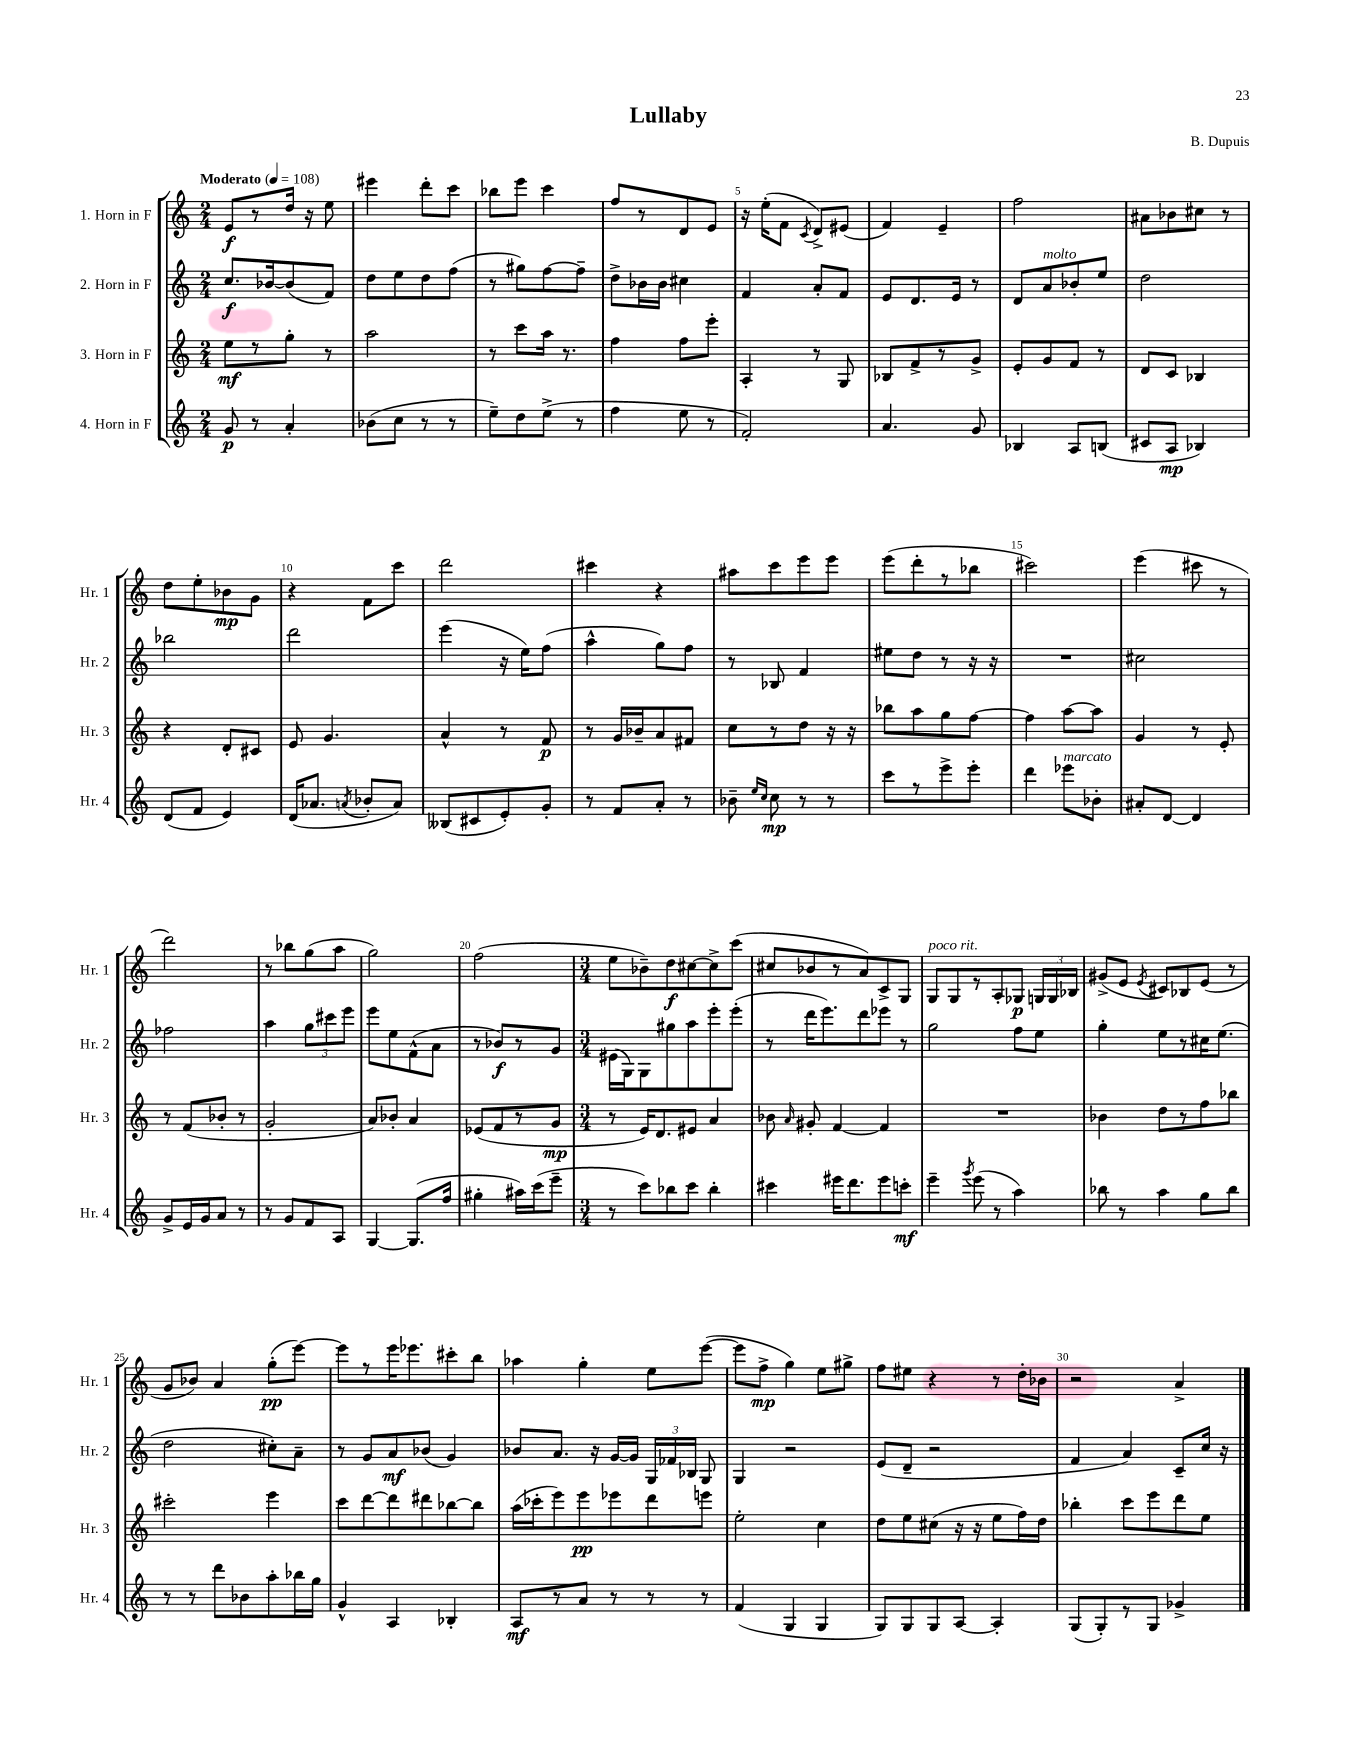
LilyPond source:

\header { title = "Lullaby" composer = "B. Dupuis" }
<<
\new StaffGroup <<
\new Staff = "s0" \with { instrumentName = "1. Horn in F" shortInstrumentName = "Hr. 1" } {
    \clef treble \key c \major \numericTimeSignature \time 2/4 \tempo "Moderato" 4 = 108
    \autoBeamOff e'8[\f r8 d''16] r16 e''8 |
    eis'''4 d'''8[-. c'''8] |
    bes''8[ e'''8] c'''4 |
    f''8[ r8 d'8 e'8] |
    r16 e''16[-.( f'8] \acciaccatura { c'8 } d'8[->) eis'8]( |
    f'4) e'4-- |
    f''2 |
    ais'8[ bes'8 cis''8] r8 |
    d''8[ e''8-. bes'8\mp g'8] |
    r4 f'8[ c'''8] |
    d'''2 |
    cis'''4 r4 |
    ais''8[ c'''8 e'''8 e'''8] |
    e'''8[( d'''8-. r8 bes''8] |
    cis'''2) |
    e'''4( cis'''8 r8 |
    d'''2) |
    r8 bes''8[ g''8( a''8] |
    g''2) |
    f''2( |
    \numericTimeSignature \time 3/4 e''8[ bes'8--) d''8\f cis''8~ cis''8-> c'''8]( |
    cis''8[ bes'8 r8 a'8) c'8-> g8] |
    g8[^\markup { \italic "poco rit." } g8 r8 a8-. ges8]\p \tuplet 3/2 { g16[ g16 bes16] } |
    gis'8[->( e'8] \acciaccatura { e'8 } cis'8[) bes8 e'8]( r8 |
    g'8[ bes'8]) a'4 g''8[-.\pp( e'''8]~) |
    e'''8[ r8 e'''16 ees'''8. cis'''8-. b''8] |
    aes''4 g''4-. e''8[ e'''8]~( |
    e'''8[ f''8]->\mp g''4) e''8[ gis''8]-> |
    f''8[ eis''8] r4 r8 d''16[-. bes'16] |
    r2 a'4-> \bar "|." |
}
\new Staff = "s1" \with { instrumentName = "2. Horn in F" shortInstrumentName = "Hr. 2" } {
    \clef treble \key c \major \numericTimeSignature \time 2/4
    \autoBeamOff c''8.[\f bes'16~ bes'8( f'8]) |
    d''8[ e''8 d''8 f''8]( |
    r8 gis''8[) f''8~ f''8]-- |
    d''8[-> bes'16 bes'16] cis''4 |
    f'4 a'8[-. f'8] |
    e'8[ d'8. e'16] r8 |
    d'8[ a'8^\markup { \italic "molto" } bes'8-. e''8] |
    d''2 |
    bes''2 |
    d'''2 |
    e'''4( r16 e''16[) f''8]( |
    a''4-^ g''8[) f''8] |
    r8 bes8 f'4 |
    eis''8[ d''8] r8 r16 r16 |
    R2 |
    cis''2 |
    fes''2 |
    a''4 \tuplet 3/2 { g''8[ cis'''8 e'''8] } |
    e'''8[ e''8 f'8-^( a'8] |
    r8 bes'8[\f) r8 g'8] |
    \numericTimeSignature \time 3/4 eis'16[( g16) g8 gis''8 a''8 e'''8-. e'''8]-.( |
    r8 d'''16[ e'''8.) d'''8 ees'''8] r8 |
    g''2 f''8[ e''8] |
    g''4-. e''8[ r8 cis''16 e''8.]( |
    d''2 cis''8[-.) a'8]-- |
    r8 g'8[ a'8\mf bes'8]( g'4) |
    bes'8[ a'8.] r16 g'16[~ g'16] \tuplet 3/2 { g16[ fes'16 bes16] } g8 |
    g4 r2 |
    e'8[( d'8]-- r2 |
    f'4 a'4) c'8[-- c''16] r16 \bar "|." |
}
\new Staff = "s2" \with { instrumentName = "3. Horn in F" shortInstrumentName = "Hr. 3" } {
    \clef treble \key c \major \numericTimeSignature \time 2/4
    \autoBeamOff e''8[\mf r8 g''8]-. r8 |
    a''2 |
    r8 c'''8[ a''16] r8. |
    f''4 f''8[ e'''8]-. |
    a4-. r8 g8 |
    bes8[ f'8-> r8 g'8]-> |
    e'8[-. g'8 f'8] r8 |
    d'8[ c'8] bes4 |
    r4 d'8[-. cis'8] |
    e'8 g'4. |
    a'4-^ r8 f'8\p |
    r8 g'16[ bes'16-- a'8 fis'8] |
    c''8[ r8 d''8] r16 r16 |
    bes''8[ a''8 g''8 f''8]~ |
    f''4 a''8[~ a''8] |
    g'4 r8 e'8-. |
    r8 f'8[( bes'8]-. r8 |
    g'2-. |
    a'8[) bes'8]-. a'4 |
    ees'8[( f'8 r8 g'8]\mp |
    \numericTimeSignature \time 3/4 r8 e'16[) d'8. eis'8] a'4 |
    bes'8 \grace { a'16 } gis'8-. f'4~ f'4 |
    R2. |
    bes'4 d''8[ r8 f''8 bes''8] |
    cis'''2-. e'''4 |
    c'''8[ d'''8~ d'''8 dis'''8 bes''8~ bes''8] |
    a''16[( ces'''16-. e'''8) e'''8\pp ees'''8 d'''8 e'''8] |
    e''2-. c''4 |
    d''8[ e''8 cis''8]( r16 r16 e''8[ f''16) d''16] |
    bes''4-. c'''8[ e'''8 d'''8 e''8] \bar "|." |
}
\new Staff = "s3" \with { instrumentName = "4. Horn in F" shortInstrumentName = "Hr. 4" } {
    \clef treble \key c \major \numericTimeSignature \time 2/4
    \autoBeamOff g'8\p r8 a'4-. |
    bes'8[( c''8] r8 r8 |
    e''8[--) d''8 e''8]->( r8 |
    f''4 e''8 r8 |
    f'2-.) |
    a'4. g'8 |
    bes4 a8[ b8]( |
    cis'8[ a8]\mp bes4) |
    d'8[( f'8] e'4) |
    d'16[( aes'8.] \acciaccatura { a'8 } bes'8[-. a'8]) |
    beses8[( cis'8 e'8-.) g'8]-. |
    r8 f'8[ a'8]-. r8 |
    bes'8-- \grace { e''16[ c''16] } c''8\mp r8 r8 |
    c'''8[ r8 e'''8-> e'''8]-. |
    d'''4 ees'''8[^\markup { \italic "marcato" } bes'8]-. |
    ais'8[-. d'8]~ d'4 |
    g'8[-> e'16 g'16 a'8] r8 |
    r8 g'8[ f'8 a8] |
    g4~ g8.[( f''16] |
    gis''4-. ais''16[) c'''16( e'''8]-- |
    \numericTimeSignature \time 3/4 r8 c'''8[) bes''8 c'''8] bes''4-. |
    cis'''4 eis'''16[ d'''8. eis'''8 c'''8]-.\mf |
    e'''4-- \acciaccatura { g'''8 } e'''8( r8 a''4) |
    bes''8 r8 a''4 g''8[ bes''8] |
    r8 r8 d'''8[ bes'8 a''8-. bes''16 g''16] |
    g'4-^ a4 bes4-. |
    a8[\mf r8 a'8] r8 r8 r8 |
    f'4( g4 g4 |
    g8[) g8 g8 a8]~ a4-. |
    g8[( g8-.) r8 g8] ges'4-> \bar "|." |
}
>>
>>
\layout { \context { \Score \override BarNumber.break-visibility = ##(#f #t #t) barNumberVisibility = #(every-nth-bar-number-visible 5) } }
